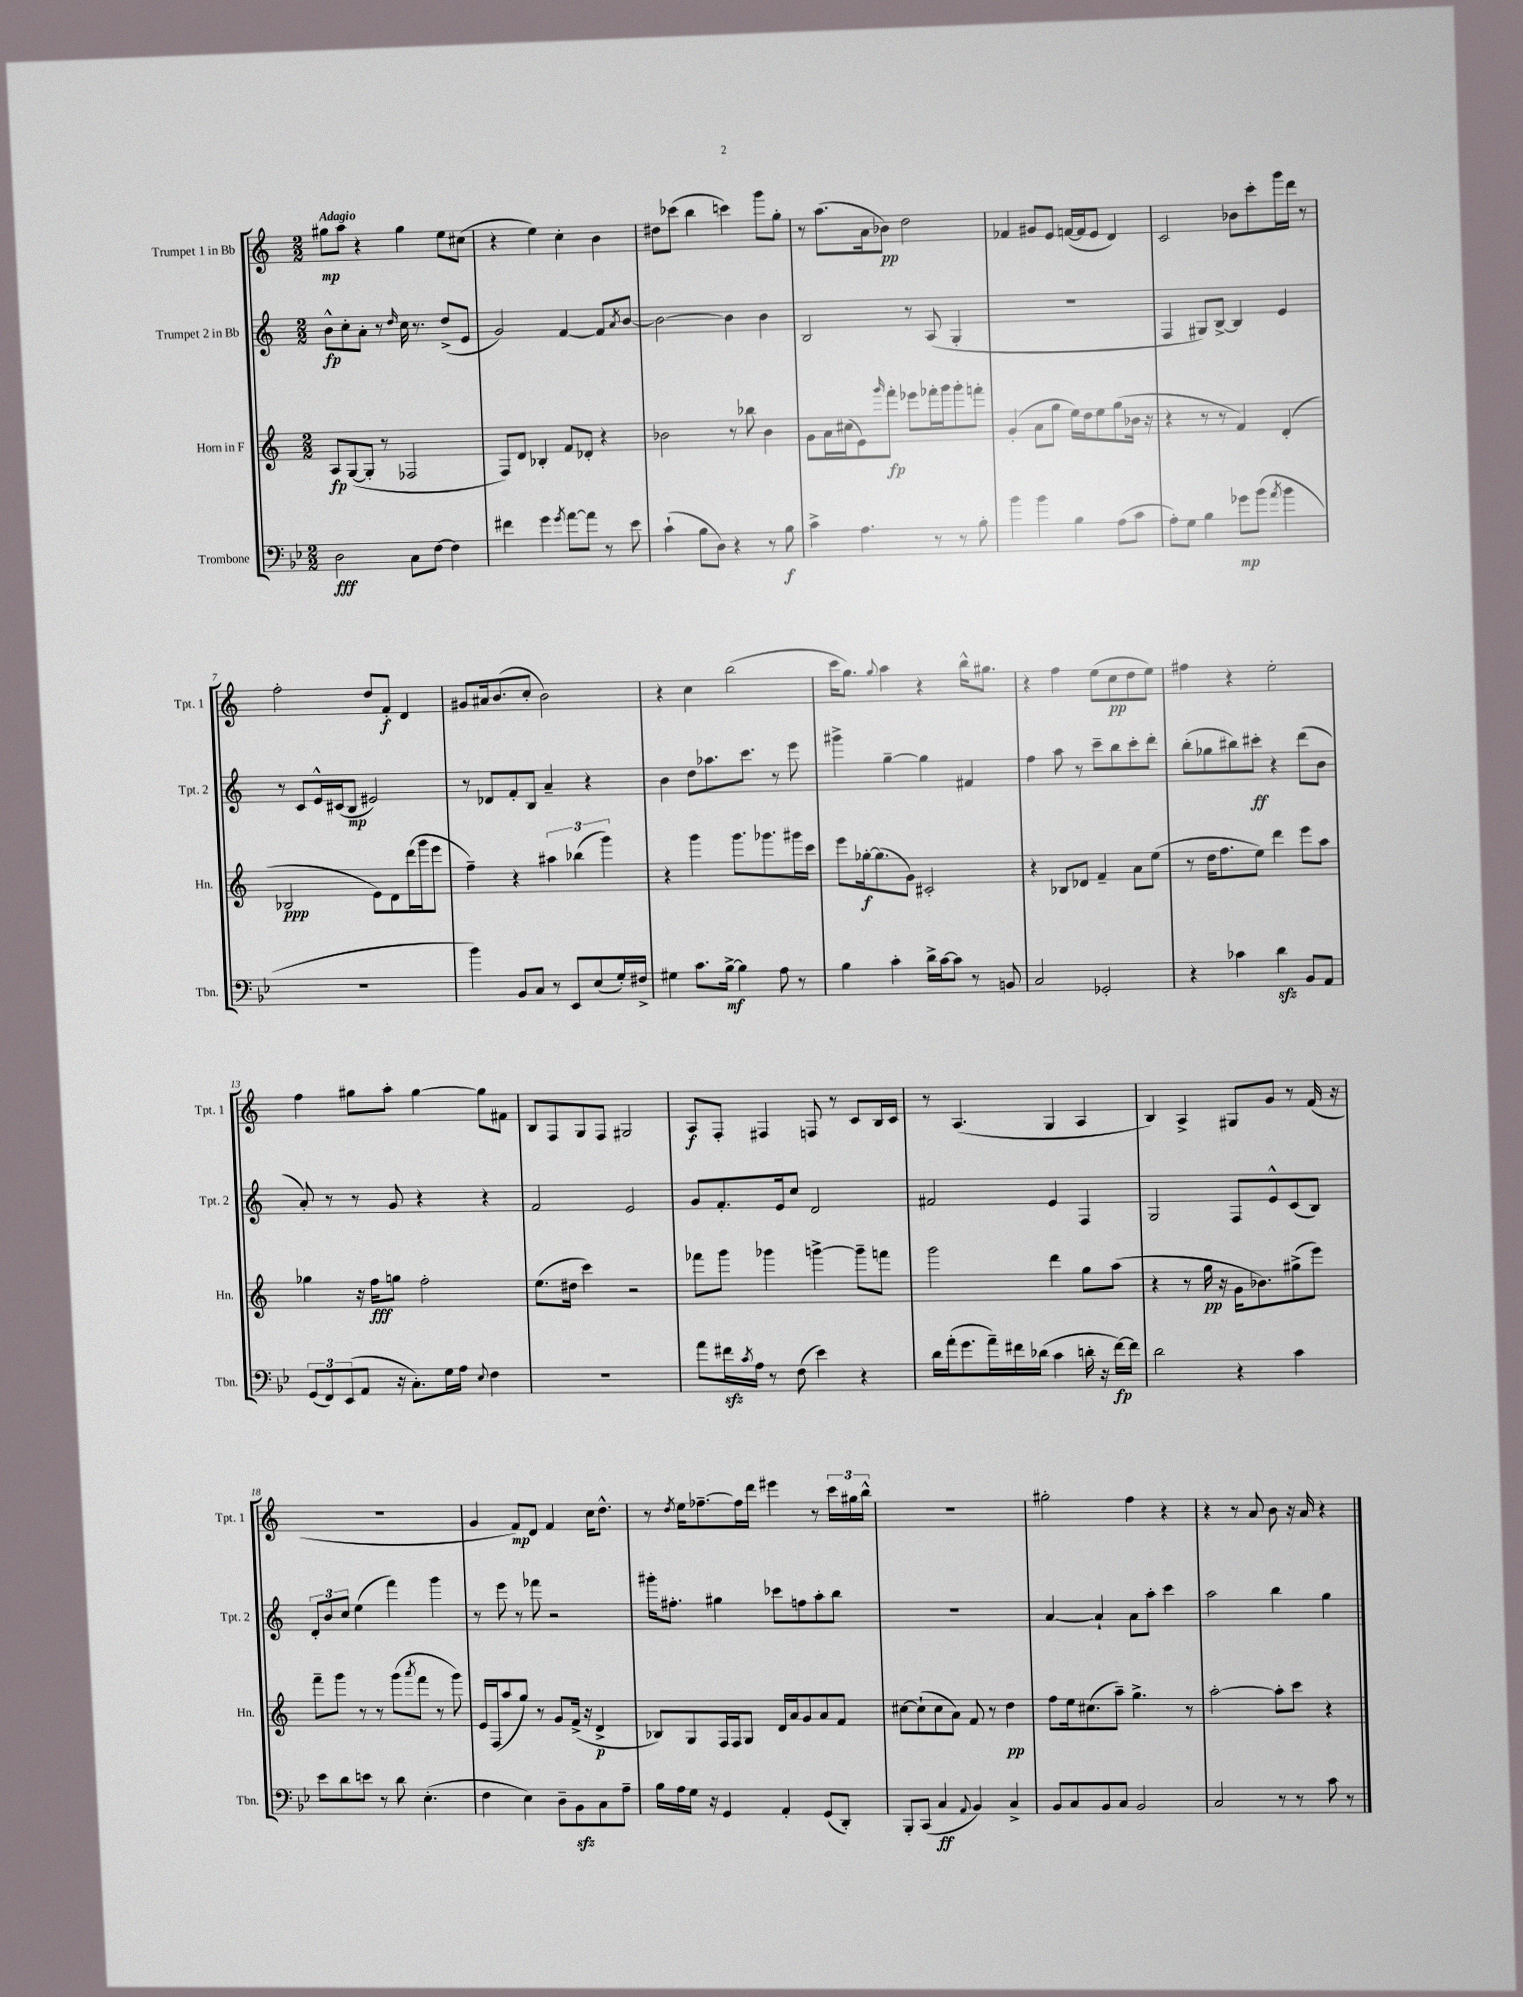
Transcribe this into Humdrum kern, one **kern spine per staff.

**kern	**kern	**kern	**kern
*staff4	*staff3	*staff2	*staff1
*clefF4	*clefG2	*clefG2	*clefG2
*k[b-e-]	*k[]	*k[]	*k[]
*M2/2	*M2/2	*M2/2	*M2/2
2D	8A	8b^^	8gg#
.	([8G	8cc'	8aa
.	8G']	8a'	4r
.	8r	8r	.
.	.	16qqdd	.
8C	2F-	16cc	4gg#
.	.	8.r	.
[8F	.	.	.
4F]	.	(8dd^	8ee
.	.	8e	(8cc#
=	=	=	=
4f#	8F)	2g)	4r
.	8d	.	.
4g	4B-'	.	4ee)
8qg	.	.	.
[8a	8f	[4f	4cc'
8a]	8d-'	.	.
8r	4r	8f]	4b
.	.	8qa	.
8e-	.	[8b	.
=	=	=	=
(4c`	2b-	2b_	8dd#
.	.	.	(8ccc-
8B-	.	.	4bb
8D)	.	.	.
4r	8r	4b]	4ccc)
.	8bb-	.	.
8r	4b-	4b	8ggg
8B-	.	.	8gg'
=	=	=	=
4c^	8g	2B	8r
.	16a	.	(8.aa
.	(16cc#	.	.
4.A	8e)	.	.
.	.	.	16a
.	16qqggg	.	.
.	8fff'	.	8b-)
.	8eee-	8r	2dd
8r	16fff-'	(8A	.
.	16ggg	.	.
8r	8ggg'	4G'	.
8B-'	8fff'	.	.
=	=	=	=
4b-	(4g'	1r	4f-
4b-	8a	.	8g#
.	8gg	.	8e
4B-	16ee)	.	([16f
.	16dd	.	16f]
.	8ee	.	8e
(8A	(8gg	.	4d)
8c	16b-	.	.
.	16r	.	.
=	=	=	=
8A')	4r	4F	2c
8G	.	.	.
4B-	8r	8G#)	.
.	8r	[8B^	.
8g-	4f)	4B]	8b-
(8b-	.	.	8ccc'
8qa	.	.	.
4b-	(4d'	4e	16ggg
.	.	.	16ddd
.	.	.	8r
=	=	=	=
1r	2B-	8r	2ff'
.	.	8c	.
.	.	16e^^	.
.	.	(16c#	.
.	.	8B	.
.	8e)	2e#)	8dd
.	8d	.	8f'
.	(16ddd	.	4d
.	16ggg	.	.
.	8eee	.	.
=	=	=	=
4b-)	4ff~)	8r	8g#
.	.	8d-	16a#
.	.	.	(8.b
8BB-	4r	8f'	.
8C	.	8B	8cc'
8r	6aa#	4a~	2b)
8EE-	.	.	.
.	(6bb-	.	.
(8E-	.	4r	.
.	6ggg)	.	.
16G')	.	.	.
16F#^	.	.	.
=	=	=	=
4G#	4r	4b	4r
8.c	4ggg	8dd	4cc
.	.	8.aa-	.
[16B-^	.	.	.
4B-]	8.ggg	.	(2bb
.	.	8.ccc	.
.	8.ggg-	.	.
8A	.	8r	.
8r	16ggg#	8eee	.
.	16ccc	.	.
=	=	=	=
4B-	8eee	4ggg#^	16ccc
.	.	.	8.gg)
.	[16gg-'	.	.
.	(8.gg-]	.	.
.	.	.	8qqgg
4c'	.	[4gg~	4aa
.	8g)	.	.
16d^	2c#'	4gg]	4r
[16c	.	.	.
8c]	.	.	.
8r	.	4f#	16bb^^
.	.	.	8.gg#
8BB	.	.	.
=	=	=	=
2C	4r	4ff	4r
.	8B-	8aa	4ff
.	8d-	8r	.
2GG-'	4f~	8ccc~	(8ee
.	.	8bb	8cc
.	8a	8ccc'	8dd
.	(8ee	8ddd'	8ee)
=	=	=	=
4r	8r	(8bb'	4ff#
.	16dd	8gg-	.
.	8.ff	.	.
4c-	.	8bb#)	4r
.	8ee)	8ccc#'	.
4d	4ddd	4r	2ee'
8BB-	8eee	(8ddd	.
8AA	8aa	8b	.
=	=	=	=
(12GG	4gg-	8a')	4ff
12FF)	.	.	.
.	.	8r	.
(12EE-	.	.	.
8AA	16r	8r	8gg#
.	16ff	.	.
16r	8gg	8g	8aa'
8.C')	.	.	.
.	2ff'	4r	[4gg#
16G	.	.	.
16A	.	.	.
8qqE-	.	.	.
4F	.	4r	8gg#]
.	.	.	8f#
=	=	=	=
1r	(8.ee	2f	8B
.	.	.	8F
.	16dd#	.	.
.	4ccc)	.	8G
.	.	.	8F
.	2r	2e	2G#
=	=	=	=
8a	8fff-	8g	8A
16f#	8ggg	8.f'	8F'
8qc	.	.	.
16A	.	.	.
8r	4ggg-	.	4F#
.	.	16e	.
(8F	.	8cc	.
4e-)	[4ggg^	2d	8F
.	.	.	8r
4r	8ggg~]	.	8c
.	8fff	.	16B
.	.	.	16c
=	=	=	=
16d	2ggg	2f#	8r
(16a'	.	.	.
8.g	.	.	(4.A
16a~)	.	.	.
16f#	.	.	.
(16d-	.	.	.
4c	4ddd	4e	4G
16d'	8gg	4F	4A
16r	.	.	.
[16f#)	(8aa	.	.
16f#]	.	.	.
=	=	=	=
2d	4r	2G	4B)
.	8r	.	4A^
.	16gg	.	.
.	16r	.	.
4r	16g	8F	8G#
.	8.b-)	.	.
.	.	8e^^	8g
4c	(8gg#^	(8c	8r
.	8eee)	8B)	(16f
.	.	.	16r
=	=	=	=
8e-	8fff~	12d'	1r
.	.	12b	.
8d	8ggg	.	.
.	.	12cc	.
8e	8r	(4ee	.
8r	8r	.	.
8d	(8ggg	4fff)	.
.	8qaaa	.	.
(4.E-'	8fff	.	.
.	8r	4ggg	.
.	8ggg)	.	.
=	=	=	=
4F	16e	8r	4g
.	(16F	.	.
.	8aa	8eee	.
4E-)	8gg)	8r	8f)
.	8r	8fff-	8d
8D~	8g	2r	4f
8BB-	(16f^	.	.
.	16r	.	.
8C	4d^	.	16cc
.	.	.	8.dd^^
8A~	.	.	.
=	=	=	=
16B-	8B-)	16ggg#'	8r
16A	.	8.ff#'	.
.	.	.	8qdd
16G	8G	.	16ee
16r	.	.	[8.ff-~
4GG	16F	4gg#	.
.	16F	.	.
.	8G	.	16ff-]
.	.	.	16ddd
4AA'	16d	8ccc-	4eee#
.	16a	.	.
.	8g	8ff	.
(8GG	8a	8aa'	8r
8DD')	8f	8bb	24ccc
.	.	.	24gg#
.	.	.	24bb^^
=	=	=	=
8BBB-'	[8cc#	1r	1r
(8CC	(8cc#`]	.	.
4C	8cc#	.	.
.	8a)	.	.
8qqAA	.	.	.
4BB-)	8f	.	.
.	8r	.	.
4C^	4dd	.	.
=	=	=	=
8BB-	8ff	[4a	2gg#'
8C	16ee	.	.
.	(8.cc#	.	.
8BB-	.	4a`]	.
8C	8aa~)	.	.
2BB-	4.gg^	8a	4ff
.	.	8aa'	.
.	.	4ccc	4r
.	8r	.	.
=	=	=	=
2C	[2aa'	2aa	4r
.	.	.	8r
.	.	.	8a
8r	8aa']	4bb	8b
8r	8ccc	.	16r
.	.	.	16a
8c	4r	4gg	4r
8r	.	.	.
==	==	==	==
*-	*-	*-	*-
